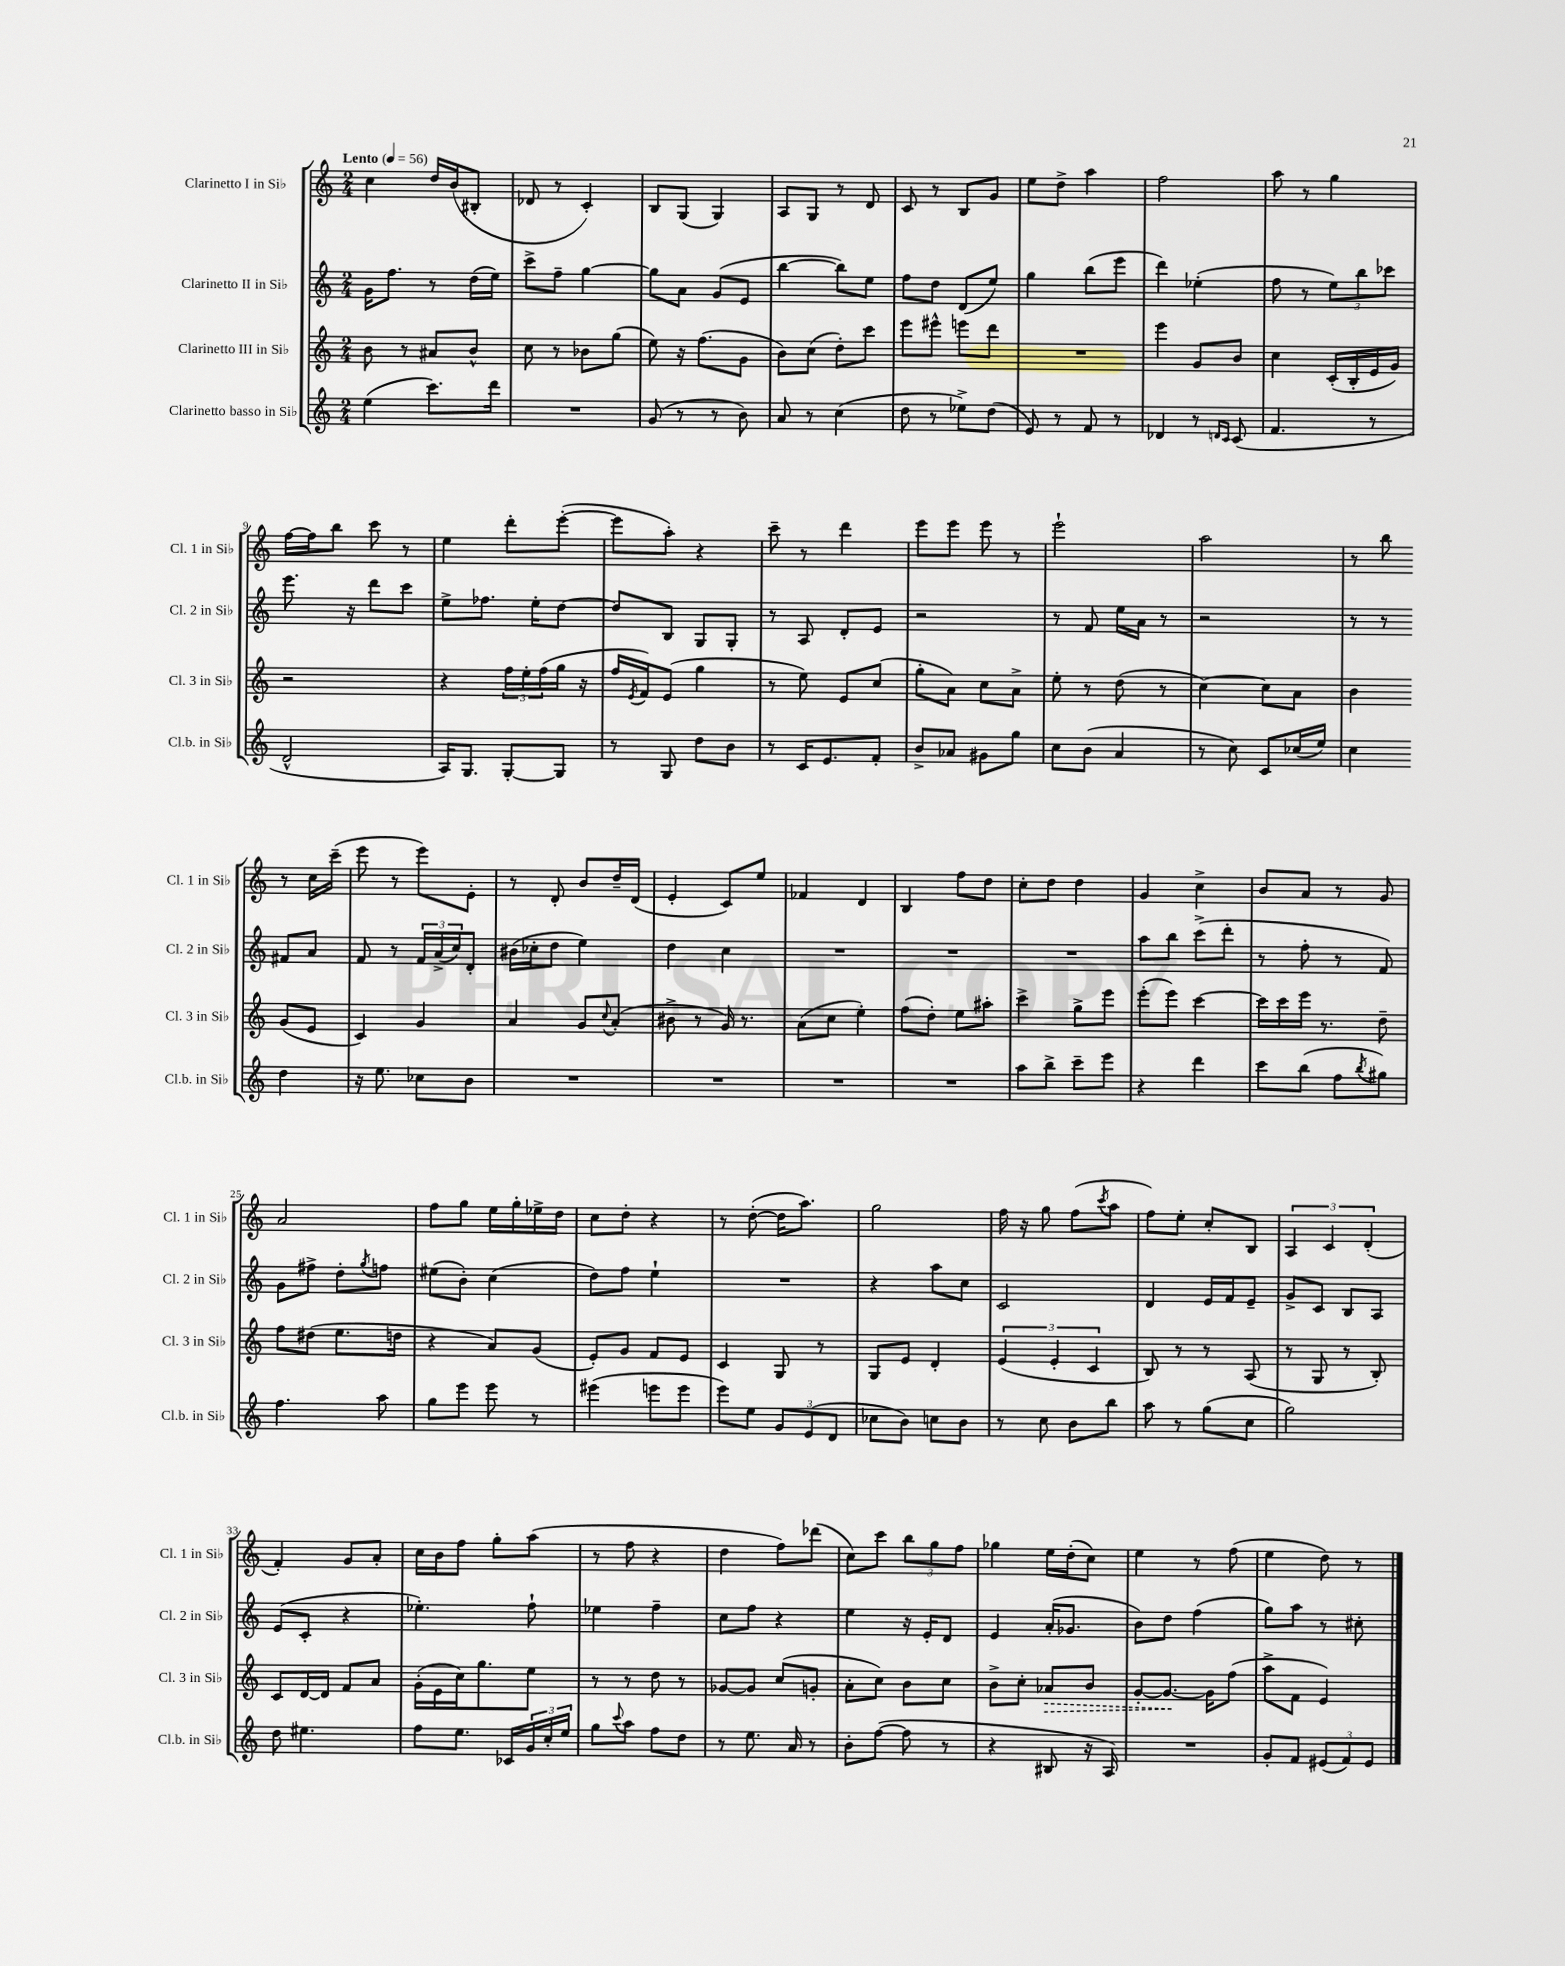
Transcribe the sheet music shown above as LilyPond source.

<<
\new StaffGroup <<
\new Staff = "s0" \with { instrumentName = "Clarinetto I in Sib" shortInstrumentName = "Cl. 1 in Sib" } {
    \clef treble \key c \major \numericTimeSignature \time 2/4 \tempo "Lento" 4 = 56
    c''4 d''16 b'16( bis8-. |
    des'8 r8 c'4-.) |
    b8 g8( g4) |
    a8 g8 r8 d'8 |
    c'8 r8 b8 g'8 |
    e''8 d''8-> a''4 |
    f''2 |
    a''8 r8 g''4 |
    f''16~ f''16 b''8 c'''8 r8 |
    e''4 d'''8-. e'''8~-.( |
    e'''8 a''8-.) r4 |
    c'''8-- r8 d'''4 |
    e'''8 e'''8 e'''8 r8 |
    e'''2-! |
    a''2 |
    r8 b''8 r8 c''16 c'''16--( |
    e'''8 r8 e'''8) e'8-. |
    r8 d'8-. b'8 d''16-- d'16( |
    e'4-. c'8) e''8 |
    fes'4 d'4 |
    b4 f''8 d''8 |
    c''8-. d''8 d''4 |
    g'4 c''4-> |
    b'8 a'8 r8 g'8 |
    a'2 |
    f''8 g''8 e''16 g''16-. ees''16-> d''16 |
    c''8 d''8-. r4 |
    r8 d''8~-.( d''16 a''8.) |
    g''2 |
    f''16 r16 g''8 f''8( \acciaccatura { c'''8 } a''8 |
    f''8) e''8-. c''8-. b8 |
    \tuplet 3/2 { a4 c'4 d'4-.( } |
    f'4-.) g'8 a'8-. |
    c''16 b'16 f''8 g''8-. a''8( |
    r8 f''8 r4 |
    d''4 f''8) des'''8( |
    c''8) c'''8 \tuplet 3/2 { b''8 g''8 f''8 } |
    ges''4 e''16 d''16-.( c''8) |
    e''4 r8 f''8( |
    e''4 d''8) r8 \bar "|." |
}
\new Staff = "s1" \with { instrumentName = "Clarinetto II in Sib" shortInstrumentName = "Cl. 2 in Sib" } {
    \clef treble \key c \major \numericTimeSignature \time 2/4
    g'16 f''8. r8 d''16( e''16) |
    c'''8-> f''8-- g''4~ |
    g''8 a'8 g'8( e'8 |
    b''4~ b''8) e''8 |
    f''8 d''8 d'8( e''8) |
    g''4 b''8( e'''8 |
    d'''4) ees''4-.( |
    f''8 r8 \tuplet 3/2 { e''8) b''8 ces'''8 } |
    e'''8. r16 d'''8 c'''8 |
    e''8-> fes''8. e''16-. d''8~ |
    d''8 b8 g8 g8-. |
    r8 a8 d'8-. e'8 |
    r2 |
    r8 f'8 e''16 a'16 r8 |
    r2 |
    r8 r8 fis'8 a'8 |
    f'8 r8 \tuplet 3/2 { f'16 a'16->( c''16) } d'8-. |
    bis'16( ces''16-. d''8 e''4) |
    d''4 c''4 |
    R2 |
    R2 |
    R2 |
    a''8 b''8 c'''8->( d'''8-. |
    r8 f''8-. r8 f'8) |
    g'8 fis''8-> d''8-. \acciaccatura { g''8 } f''8 |
    eis''8( b'8-.) c''4( |
    d''8) f''8 e''4-! |
    R2 |
    r4 a''8 c''8 |
    c'2 |
    d'4 e'16 f'16 e'8-- |
    g'8-> c'8 b8 a8 |
    e'8( c'8-. r4 |
    ees''4.-.) f''8-! |
    ees''4 f''4-- |
    c''8 f''8 r4 |
    e''4 r16 e'16-. d'8 |
    e'4 a'16-.( ges'8. |
    b'8) d''8 f''4( |
    g''8) a''8 r8 cis''8-. \bar "|." |
}
\new Staff = "s2" \with { instrumentName = "Clarinetto III in Sib" shortInstrumentName = "Cl. 3 in Sib" } {
    \clef treble \key c \major \numericTimeSignature \time 2/4
    b'8 r8 ais'8 b'8-^ |
    c''8 r8 bes'8 g''8( |
    e''8) r16 f''8.( g'8 |
    b'8) c''8( d''8-.) c'''8 |
    e'''8 eis'''8-^ e'''8 d'''8 |
    R2 |
    e'''4 g'8 b'8 |
    c''4 c'16-.( b16-. e'16 g'16) |
    r2 |
    r4 \tuplet 3/2 { f''16 e''16-. f''16( } g''16 r16 |
    f''16 \acciaccatura { e'8 } f'16) e'8( g''4 |
    r8 e''8) e'8 c''8( |
    g''8-. a'8) c''8 a'8-> |
    e''8-. r8 d''8( r8 |
    c''4~) c''8 a'8 |
    b'4 g'8( e'8 |
    c'4) g'4 |
    a'4 g'8 \appoggiatura { c''8 } a'8-.( |
    bis'8-> r8 g'16) r8. |
    a'8( c''8 e''4-.) |
    f''8( d''8-.) e''8 ais''8-. |
    c'''4-> g''8-> e'''8 |
    e'''8-.( e'''8) c'''4~ |
    c'''16 c'''16 e'''16 r8. d''8-- |
    f''8 dis''8( e''8. d''16 |
    r4 a'8) g'8( |
    e'8-.) g'8 f'8 e'8 |
    c'4 g8 r8 |
    g8 e'8 d'4-. |
    \tuplet 3/2 { e'4( e'4-. c'4 } |
    b8) r8 r8 a8( |
    r8 g8 r8 b8-.) |
    c'8 d'16~ d'16 f'8 a'8 |
    g'16-.( e'16 c''16) g''8. e''8 |
    r8 r8 d''8 r8 |
    ges'8~ ges'8 c''8( g'8-. |
    a'8-. c''8) b'8 c''8 |
    b'8-> c''8-. \once \override Hairpin.style = #'dashed-line aes'8\> b'8 |
    g'8~-. g'8.~\! g'16 f''8( |
    a''8-> f'8 e'4) \bar "|." |
}
\new Staff = "s3" \with { instrumentName = "Clarinetto basso in Sib" shortInstrumentName = "Cl.b. in Sib" } {
    \clef treble \key c \major \numericTimeSignature \time 2/4
    e''4( c'''8.) d'''16 |
    R2 |
    g'8( r8 r8 b'8) |
    a'8 r8 c''4( |
    d''8 r8 ees''8->) d''8( |
    e'8) r8 f'8 r8 |
    des'4 r8 \grace { d'16 c'16 } c'8( |
    f'4. r8 |
    d'2-^ |
    a16) g8. g8~-. g8 |
    r8 g8 d''8 b'8 |
    r8 c'16 e'8. f'8-. |
    b'8-> aes'8 gis'8 g''8 |
    c''8 b'8( a'4 |
    r8 c''8) c'8 ces''16( e''16) |
    c''4 d''4 |
    r16 e''8. ces''8 b'8 |
    R2 |
    R2 |
    R2 |
    R2 |
    a''8 b''8-> c'''8-- e'''8 |
    r4 d'''4 |
    c'''8 b''8( f''8 \acciaccatura { b''8 } gis''8) |
    f''4. a''8 |
    g''8 e'''8 e'''8 r8 |
    eis'''4( e'''8 e'''8 |
    e'''8) e''8 \tuplet 3/2 { g'8 e'8( d'8 } |
    ces''8 b'8) c''8 b'8 |
    r8 c''8 b'8 b''8 |
    a''8 r8 g''8( c''8 |
    g''2) |
    d''8 eis''4. |
    f''8 e''8. ces'16 \tuplet 3/2 { g'16 c''16-. e''16 } |
    g''8 \appoggiatura { c'''8 } a''8 f''8 d''8 |
    r8 e''8. a'16 r8 |
    b'8-. f''8~( f''8 r8 |
    r4 bis8 r16 a16) |
    R2 |
    g'8-. f'8 \tuplet 3/2 { eis'8( f'8) eis'8 } \bar "|." |
}
>>
>>
